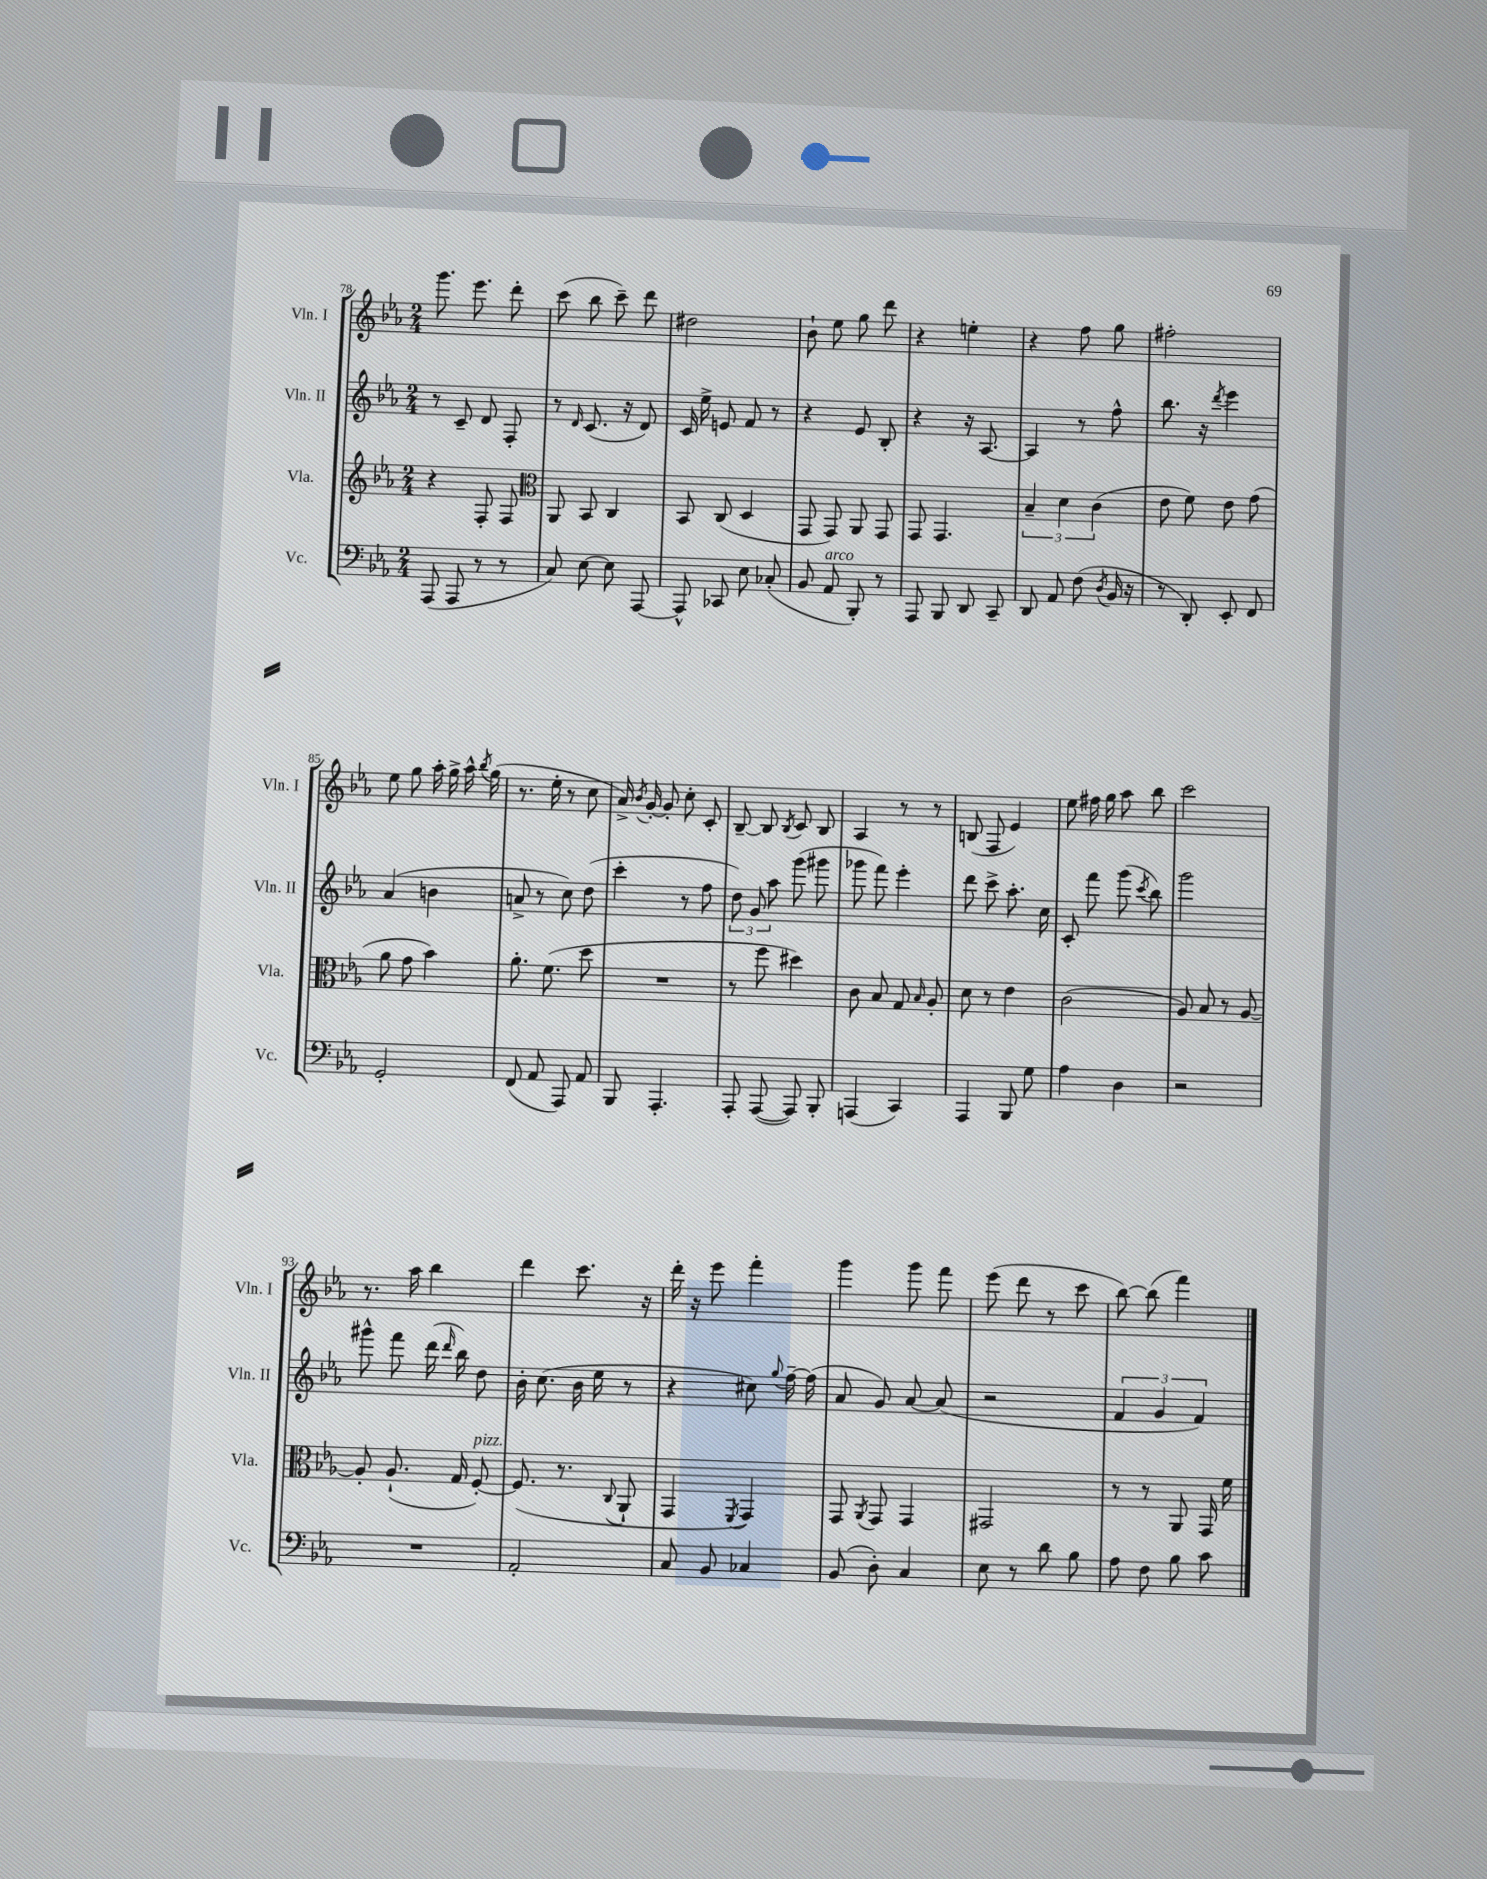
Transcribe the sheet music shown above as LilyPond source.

<<
\new StaffGroup <<
\new Staff = "s0" \with { instrumentName = "Vln. I" shortInstrumentName = "Vln. I" } {
    \clef treble \key ees \major \numericTimeSignature \time 2/4
    \autoBeamOff g'''8. ees'''8. d'''8-. |
    c'''8( bes''8 c'''8--) d'''8 |
    dis''2 |
    bes'8-! ees''8 g''8 d'''8 |
    r4 e''4-. |
    r4 f''8 g''8 |
    fis''2-. |
    ees''8 g''8 aes''16-. g''16-> aes''16-^ \acciaccatura { bes''8 } g''16( |
    r8. ees''16-. r8 c''8 |
    aes'16->) \acciaccatura { bes'8 } g'16~-. g'8-. c''8-. c'8-. |
    bes8~-- bes8 \acciaccatura { bes8 } c'8 bes8 |
    aes4 r8 r8 |
    b8( f8 ees'4) |
    ees''8 fis''16 g''16 aes''8 bes''8 |
    c'''2 |
    r8. aes''16 bes''4 |
    d'''4 c'''8. r16 |
    d'''16-. r16 ees'''8 f'''4-. |
    g'''4 g'''8 f'''8 |
    ees'''8( d'''8 r8 c'''8 |
    bes''8~) bes''8( f'''4) \bar "|." |
}
\new Staff = "s1" \with { instrumentName = "Vln. II" shortInstrumentName = "Vln. II" } {
    \clef treble \key ees \major \numericTimeSignature \time 2/4
    \autoBeamOff r8 c'8-- d'8 f8-. |
    r8 \grace { d'16 } c'8.( r16 d'8) |
    c'16 ees''16-> e'8 f'8 r8 |
    r4 ees'8 bes8-. |
    r4 r16 aes8.~ |
    aes4 r8 f''8-^ |
    bes''8. r16 \acciaccatura { d'''8 } ees'''4 |
    aes'4( b'4 |
    a'8-> r8 c''8) d''8( |
    c'''4-. r8 f''8 |
    \tuplet 3/2 { d''8) g'8 aes''8 } g'''8( gis'''8 |
    ges'''8 f'''8) ees'''4-. |
    d'''8 c'''8-> aes''8.-. c''16 |
    c'8-. f'''8 g'''8( \acciaccatura { c'''8 } bes''8) |
    g'''2 |
    gis'''8-^ f'''8 d'''16( \grace { d'''16 } bes''16) d''8 |
    bes'16-. c''8.( bes'16 ees''16 r8 |
    r4 cis''8) \appoggiatura { g''8 } f''16~-- f''16( |
    aes'8 g'8) aes'8~ aes'8( |
    r2 |
    \tuplet 3/2 { f'4 g'4 f'4) } \bar "|." |
}
\new Staff = "s2" \with { instrumentName = "Vla." shortInstrumentName = "Vla." } {
    \clef treble \key ees \major \numericTimeSignature \time 2/4
    \autoBeamOff r4 f8-. f8 |
    \clef alto aes,8 bes,8 c4 |
    bes,8 c8( d4 |
    g,8 g,8) aes,8 g,8 |
    g,8 g,4. |
    \tuplet 3/2 { bes4-- d'4 c'4( } |
    ees'8 f'8) ees'8 g'8( |
    aes'8 g'8 bes'4) |
    aes'8.-. f'8.( d''8 |
    R2 |
    r8 f''8 dis''4) |
    c'8 bes8 g8 \grace { bes16 } aes8-. |
    d'8 r8 ees'4 |
    c'2( |
    aes8) bes8 r8 aes8~ |
    aes8-. aes8.-!( g16 f8~-.^\markup { \italic "pizz." }) |
    f8.( r8. \appoggiatura { c8 } aes,8-! |
    g,4 \acciaccatura { f,8 } g,4) |
    g,8 \acciaccatura { aes,8 } g,8 g,4 |
    gis,2 |
    r8 r8 aes,8 g,16 f'16 \bar "|." |
}
\new Staff = "s3" \with { instrumentName = "Vc." shortInstrumentName = "Vc." } {
    \clef bass \key ees \major \numericTimeSignature \time 2/4
    \autoBeamOff aes,,8( aes,,8 r8 r8 |
    c8) ees8~ ees8 aes,,8~ |
    aes,,8-^ ces,8 ees8 ces8-.( |
    bes,8 aes,8^\markup { \italic "arco" } bes,,8-.) r8 |
    aes,,8 bes,,8 d,8 c,8-- |
    d,8 aes,8 f8( \acciaccatura { d8 } bes,16 r16 |
    r8 d,8-.) ees,8-. f,8 |
    g,2-. |
    f,8( aes,8 aes,,8) aes,8 |
    bes,,8 aes,,4.-. |
    aes,,8-. aes,,8~( aes,,8) bes,,8-. |
    a,,4( c,4) |
    aes,,4 bes,,8 g8 |
    aes4 d4 |
    r2 |
    R2 |
    aes,2-. |
    c8 bes,8 ces4 |
    bes,8( d8-.) c4 |
    ees8 r8 d'8 bes8 |
    aes8 f8 bes8 c'8 \bar "|." |
}
>>
>>
\layout { \context { \Score currentBarNumber = #78 } }
